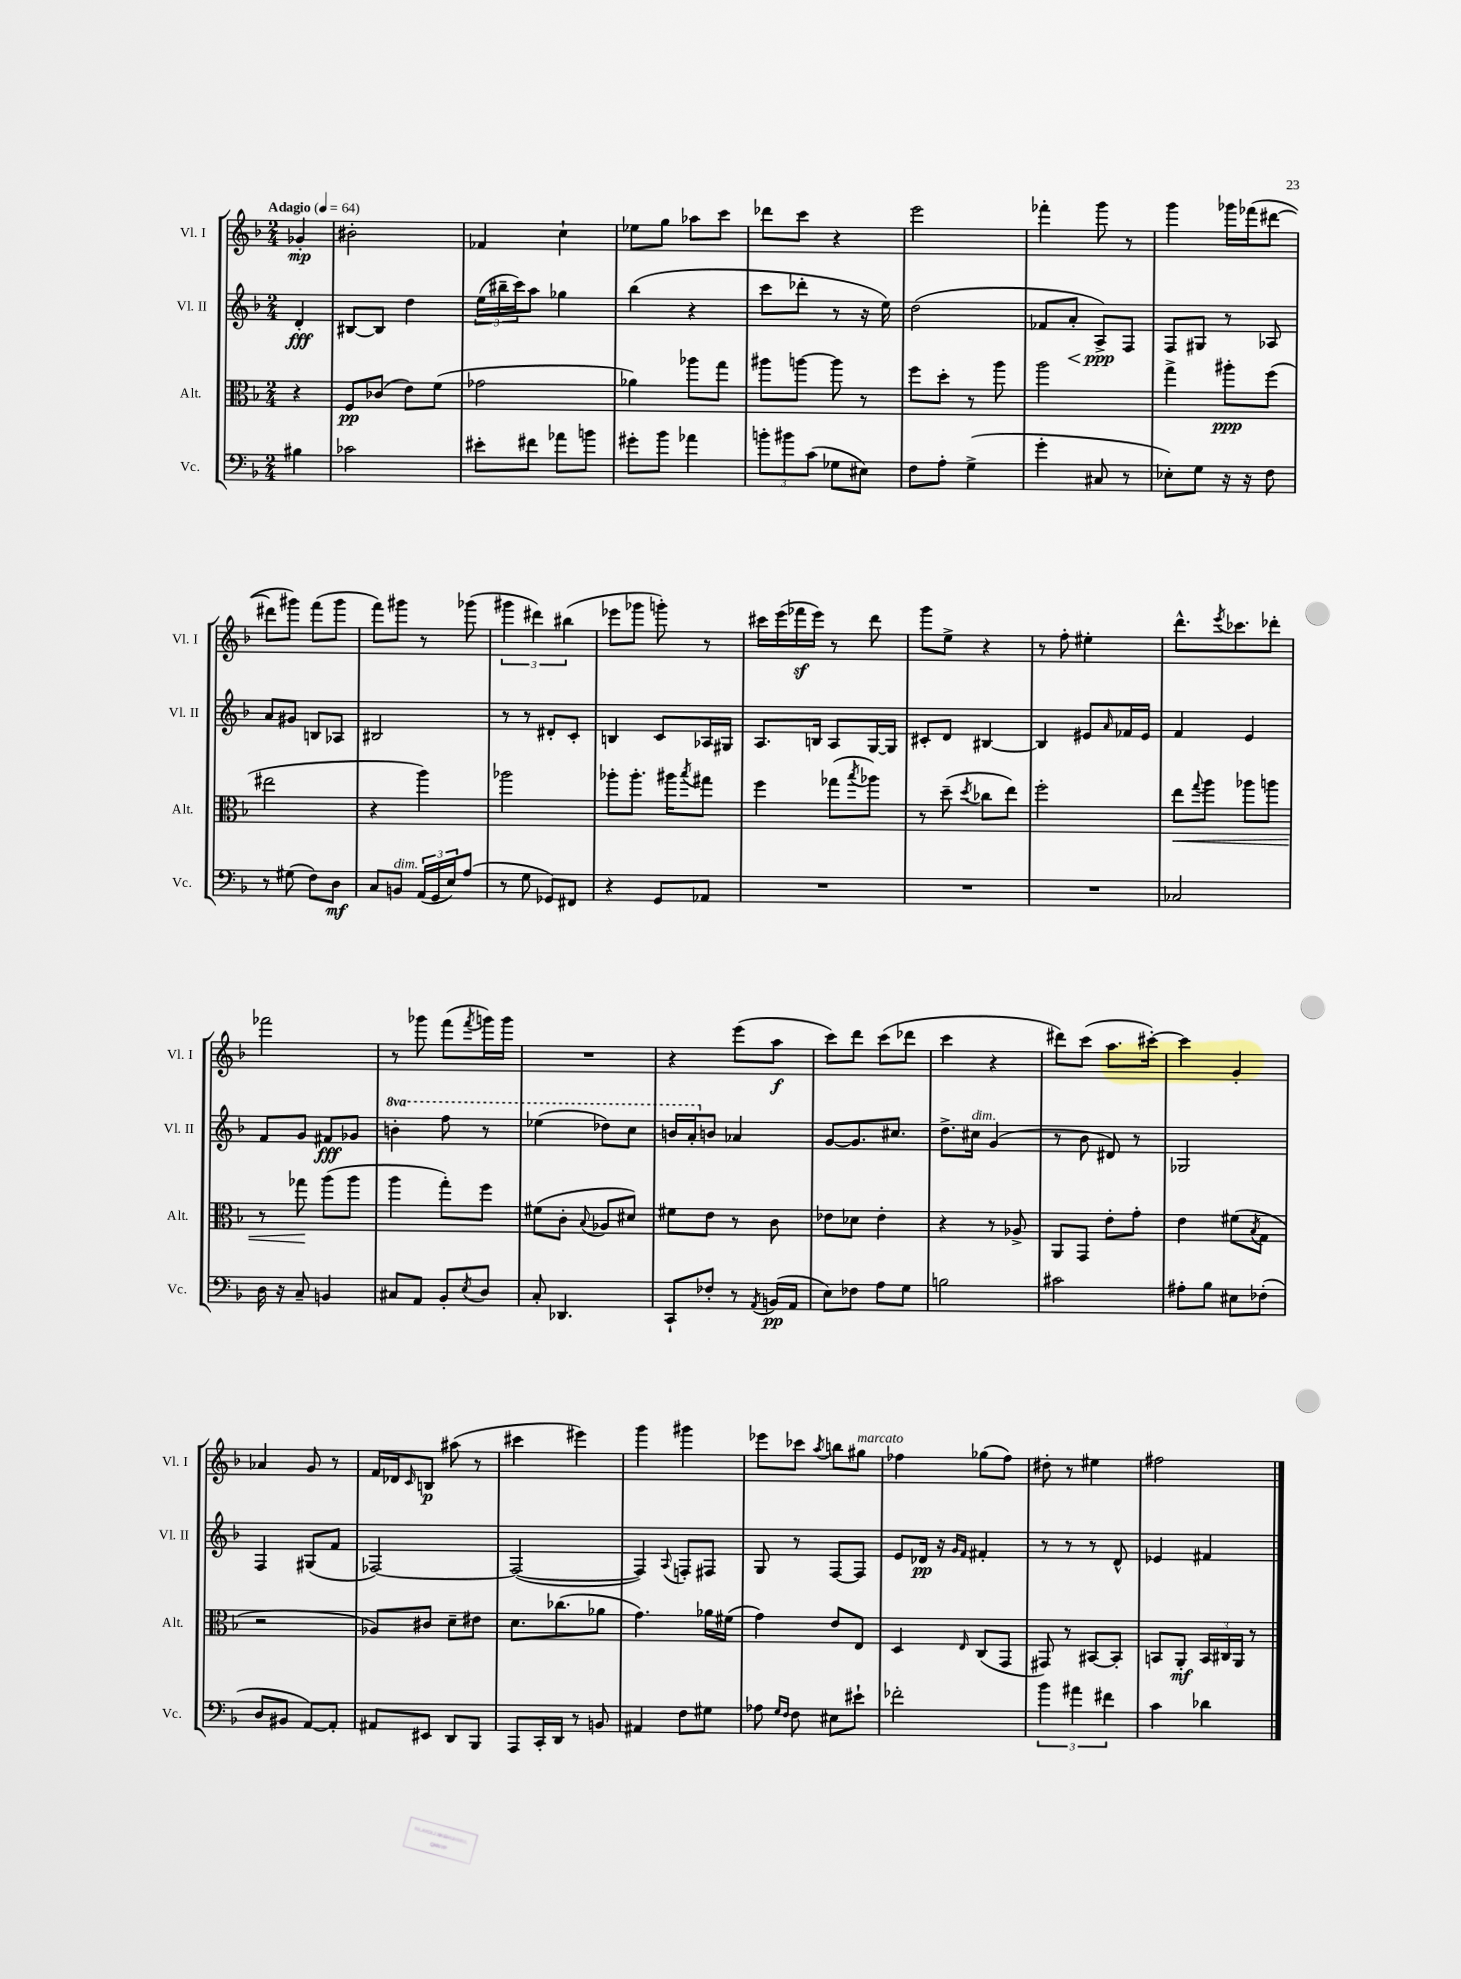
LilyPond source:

<<
\new StaffGroup <<
\new Staff = "s0" \with { instrumentName = "Vl. I" shortInstrumentName = "Vl. I" } {
    \clef treble \key f \major \numericTimeSignature \time 2/4 \partial 4 \tempo "Adagio" 4 = 64
    ges'4-.\mp |
    bis'2-. |
    fes'4 c''4-! |
    ees''8 g''8 aes''8 c'''8 |
    des'''8 c'''8 r4 |
    e'''2 |
    fes'''4-. g'''8 r8 |
    g'''4 ges'''16 fes'''16( dis'''8~ |
    dis'''8 gis'''8) f'''8( gis'''8 |
    f'''8) gis'''8 r8 ges'''8( |
    \tuplet 3/2 { gis'''4 dis'''4) bis''4( } |
    ees'''8 ges'''8 g'''8-.) r8 |
    cis'''16 e'''16( fes'''16\sf e'''16) r8 d'''8 |
    g'''8 e''8-> r4 |
    r8 f''8-. eis''4-. |
    d'''8.-^ \acciaccatura { e'''8 } ces'''8. des'''8-. |
    fes'''2 |
    r8 ges'''8 f'''8( \acciaccatura { f'''8 } g'''16) g'''16 |
    R2 |
    r4 e'''8( a''8\f |
    c'''8) d'''8 c'''8( des'''8 |
    c'''4 r4 |
    dis'''8) c'''8( a''8. cis'''16~-.) |
    cis'''4 g'4-. |
    aes'4 g'8 r8 |
    f'16 des'16 \grace { c'16 } b8\p ais''8( r8 |
    cis'''4 eis'''4) |
    g'''4 gis'''4 |
    ees'''8 ces'''8 \acciaccatura { a''8 } b''8 gis''8^\markup { \italic "marcato" } |
    fes''4 ges''8( fes''8) |
    dis''8-. r8 eis''4 |
    fis''2 \bar "|." |
}
\new Staff = "s1" \with { instrumentName = "Vl. II" shortInstrumentName = "Vl. II" } {
    \clef treble \key f \major \numericTimeSignature \time 2/4 \set Staff.ottavationMarkups = #ottavation-simple-ordinals \partial 4
    d'4-.\fff |
    bis8~ bis8 d''4 |
    \tuplet 3/2 { e''16( bis''16-- c'''16) } a''8 ges''4 |
    bes''4( r4 |
    c'''8 des'''8-. r8 r16 e''16) |
    d''2( |
    fes'8 a'8-.\< a8->\ppp\!) f8 |
    f8 gis8 r8 aes8 |
    a'8 gis'8 b8 aes8 |
    bis2 |
    r8 r8 dis'8-. c'8-. |
    b4 c'8 aes16 gis16 |
    a8. b16 a8 g16~ g16 |
    cis'8-. d'8 bis4~ |
    bis4 eis'8 \grace { a'16 } fes'16 eis'16 |
    f'4 e'4 |
    f'8 g'8 fis'8\fff ges'8 |
    \ottava #1 b''4-. f'''8 r8 |
    ees'''4( des'''8) c'''8 |
    b''16 a''16-. \ottava #0 b'8 aes'4 |
    g'8~ g'8. cis''8. |
    d''8.-> cis''16^\markup { \italic "dim." } g'4( |
    r8 bes'8 dis'8) r8 |
    ges2 |
    f4 gis8( f'8 |
    fes2~) |
    fes2~( |
    fes4) \appoggiatura { a8 } f8-. fis8 |
    g8 r8 f8~ f8 |
    e'8 des'16\pp r16 \grace { g'16 f'16 } fis'4-. |
    r8 r8 r8 d'8-^ |
    ees'4 fis'4 \bar "|." |
}
\new Staff = "s2" \with { instrumentName = "Alt." shortInstrumentName = "Alt." } {
    \clef alto \key f \major \numericTimeSignature \time 2/4 \partial 4
    r4 |
    f8\pp ces'8( e'8) f'8( |
    ges'2 |
    aes'4) aes''8 g''8 |
    ais''8 a''8~ a''8 r8 |
    f''8 d''8-. r8 a''8 |
    a''2 |
    g''4-> ais''8-.\ppp f''8( |
    eis''2 |
    r4 a''4) |
    aes''2 |
    aes''8-. aes''8.-. ais''16 \acciaccatura { bes''8 } gis''8 |
    f''4 ges''8( \acciaccatura { bes''8 } aes''8) |
    r8 d''8--( \acciaccatura { d''8 } ces''8 e''8) |
    f''2-. |
    e''8\< \appoggiatura { g''8 } a''8 aes''8 a''8 |
    r8 ges''8\! a''8( a''8 |
    a''4 g''8-.) f''8 |
    fis'8( c'8-. \appoggiatura { bes8 } aes8 dis'8) |
    fis'8 e'8 r8 c'8 |
    ees'8 des'8 ees'4-. |
    r4 r8 aes8-> |
    a,8 g,8 e'8-. g'8-. |
    e'4 fis'8( \acciaccatura { bes8 } g8 |
    r2 |
    aes8) cis'8 d'8-- eis'8 |
    d'8. ces''8.( aes'8 |
    g'4.) aes'16 fis'16( |
    g'4) e'8 e8 |
    d4 \grace { e16 } c8( g,8 |
    gis,8) r8 bis,8~ bis,8-. |
    b,8 a,8-.\mf \tuplet 3/2 { b,16 cis16 a,16 } r8 \bar "|." |
}
\new Staff = "s3" \with { instrumentName = "Vc." shortInstrumentName = "Vc." } {
    \clef bass \key f \major \numericTimeSignature \time 2/4 \partial 4
    bis4 |
    ces'2 |
    eis'8-. fis'8 aes'8 b'8 |
    gis'8-. bes'8 aes'4 |
    \tuplet 3/2 { b'8-. bis'8 c'8( } ges8 eis8) |
    f8 a8-. g4->( |
    g'4-. cis8 r8 |
    ees8-.) g8 r16 r16 f8 |
    r8 gis8( f8) d8\mf |
    c8 b,8^\markup { \italic "dim." } \tuplet 3/2 { a,16( g,16 e16) } a8( |
    r8 g8 ges,8) fis,8 |
    r4 g,8 aes,8 |
    R2 |
    R2 |
    R2 |
    ces2 |
    d16 r16 c8-- b,4 |
    cis8 a,8 bes,8-. \acciaccatura { e8 } d8 |
    c8-. des,4. |
    c,8-! fes8-. r8 \acciaccatura { a,8 } b,16\pp( a,16 |
    e8) fes8 a8 g8 |
    b2 |
    cis'2 |
    ais8-. bes8 eis8 fes8-.( |
    d8 bis,8 a,8~) a,8-. |
    ais,8 eis,8 d,8 bes,,8 |
    a,,8 c,16-. d,16 r8 b,8 |
    ais,4 f8 gis8 |
    aes8 \grace { g16 f16 } f8 eis8 eis'8-! |
    fes'2-. |
    \tuplet 3/2 { bes'4 ais'4 fis'4 } |
    c'4 des'4 \bar "|." |
}
>>
>>
\layout { \context { \Score \remove "Bar_number_engraver" } }
